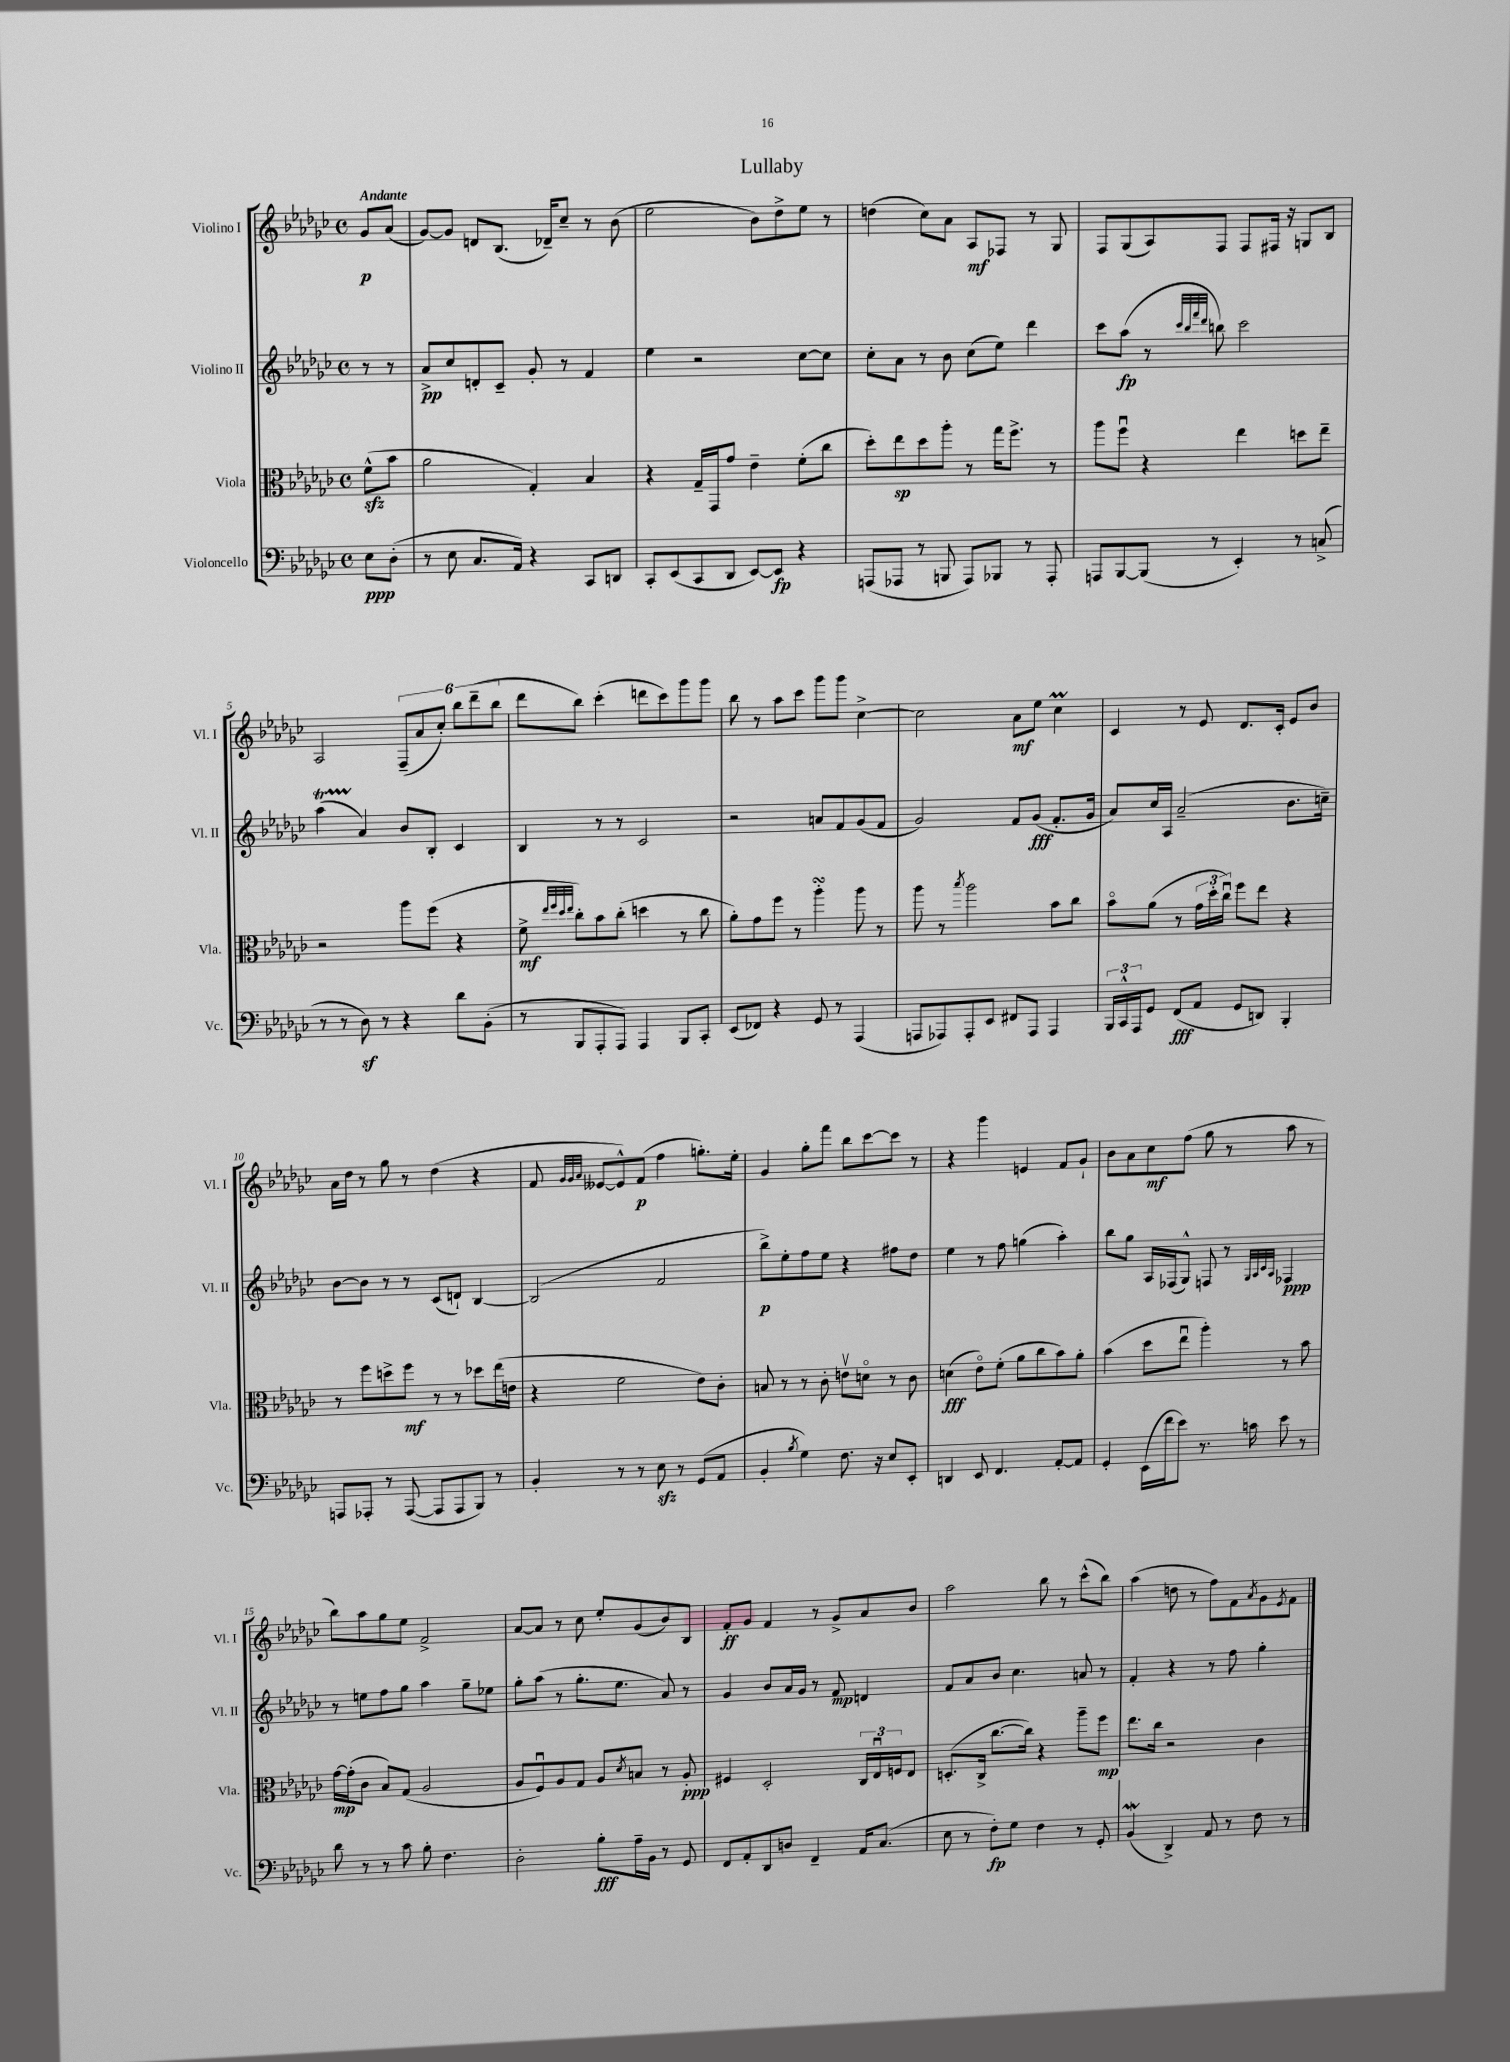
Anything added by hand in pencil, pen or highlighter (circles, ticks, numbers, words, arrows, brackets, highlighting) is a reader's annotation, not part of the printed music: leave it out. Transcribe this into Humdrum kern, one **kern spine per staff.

**kern	**kern	**kern	**kern
*staff4	*staff3	*staff2	*staff1
*clefF4	*clefC3	*clefG2	*clefG2
*k[b-e-a-d-g-c-]	*k[b-e-a-d-g-c-]	*k[b-e-a-d-g-c-]	*k[b-e-a-d-g-c-]
*M4/4	*M4/4	*M4/4	*M4/4
*met(c)	*met(c)	*met(c)	*met(c)
8E-	(8f^^	8r	8g-
(8D-'	8b-	8r	(8a-
=	=	=	=
8r	2a-	8a-^	[8g-)
8E-	.	8cc-	8g-]
8.C-	.	8d'	8d
.	.	8c-~	(8.B-
16AA-)	.	.	.
4r	4G-')	8g-'	.
.	.	.	16d-~)
.	.	8r	8cc-~
8CC-	4B-	4f	8r
8DD	.	.	(8b-
=	=	=	=
8CC-'	4r	4ee-	2ee-
(8EE-	.	.	.
8CC-	16G-~	2r	.
.	16GG-	.	.
8DD-	8g-	.	.
[8EE-)	4e-~	.	8b-)
8EE-]	.	.	8dd-^
4r	(8f'	[8cc-	8ee-
.	8cc-	8cc-]	8r
=	=	=	=
(8AAA	8dd-')	8cc-'	(4dd
8AAA-	8ee-	8a-	.
8r	8dd-	8r	8cc-)
8BBB	8aa-'	8b-	8a-
8AAA-)	8r	(8cc-	8A-
8BBB-	16gg-	8ee-)	8F-
.	8.ff^	.	.
8r	.	4ddd-	8r
8AAA-'	8r	.	8G-
=	=	=	=
8AAA	8aa-	8ccc-	8F
[8BBB-	8ffu	(8aa-	(8G-
(8BBB-]	4r	8r	8A-)
.	.	32qqccc-	.
.	.	32qqbb-	.
.	.	32qqfff	.
.	.	32qqddd-	.
8r	.	8bb)	8F
4EE-')	4ee-	2ccc-	8F
.	.	.	16F#
.	.	.	16r
8r	8dd	.	8G
(8C^	8ee-~	.	8B-
=	=	=	=
8r	2r	(4aa-	2A-
8r	.	.	.
8D-)	.	4a-)	.
8r	.	.	.
4r	8aa-	8b-	(12F~
.	.	.	12a-
.	(8ff	8B-'	.
.	.	.	12cc-')
8d-	4r	4c-	12bb-
.	.	.	(12ddd-~
(8BB-'	.	.	.
.	.	.	12bb-
=	=	=	=
8r	8f^	4B-	8ddd-
.	32qqee-	.	.
.	32qqff	.	.
.	32qqdd-	.	.
.	32qqee-	.	.
8BBB-	8cc-')	.	8bb-)
8AAA-'	8b-	8r	(4ccc-'
8AAA-)	(8cc-'	8r	.
4AAA-	4dd	2c-	8ddd
.	.	.	8ccc-)
8BBB-	8r	.	8ggg-
8CC-'	8cc-	.	8ggg-
=	=	=	=
(8EE-	8a-')	2r	8bb-
8FF-)	8g-	.	8r
4r	8ff	.	8aa-
.	8r	.	8ccc-
8GG-	4aa-'	8a	8ggg-
8r	.	8f	8ggg-
(4AAA-	8aa-	(8g-	[4cc-^
.	8r	8f	.
=	=	=	=
8AAA	8aa-	2g-)	2cc-]
8AAA-)	8r	.	.
.	8qbb-	.	.
8AAA-'	2aa-	.	.
8EE-	.	.	.
8FF#	.	8f	8a-
8AAA-	.	(8g-	8ee-
4AAA-	8b-	8.f'	4cc-
.	8cc-	.	.
.	.	16g-	.
=	=	=	=
24BBB-	8b-o	8a-)	4c-
24CC-^^	.	.	.
24AAA-	.	.	.
8GG-	(8a-	16cc-	.
.	.	16A-	.
(8FF	8r	(2a-~	8r
8AA-	24g-	.	8e-
.	24dd-'	.	.
.	24cc-u)	.	.
8GG-	8ff	.	8.d-
8DD)	8ee-	.	.
.	.	.	16c-'
4BBB-'	4r	8.b-	8e-
.	.	.	8b-
.	.	16cc~)	.
=	=	=	=
8AAA	8r	[8b-	16a-
.	.	.	16dd-
8AAA-'	8ff	8b-]	8r
8r	8dd^	8r	8gg-
([8AAA-	8ff	8r	8r
8AAA-]	8r	(8c-	(4dd-
8AAA-	8r	8d`)	.
8BBB-)	8dd-	[4B-	4r
8r	(16ee-	.	.
.	16e	.	.
=	=	=	=
4BB-'	4r	(2B-]	8f
.	.	.	32qqg-
.	.	.	32qqg-
.	.	.	32qqa-
.	.	.	[8e--
8r	2f	.	8e--^^])
8r	.	.	(8f
8E-	.	2f	4ff
8r	.	.	.
(8GG-	8e-)	.	8.gg')
8AA-	8c-'	.	.
.	.	.	16ee-'
=	=	=	=
4BB-'	8B	8bb-^)	4g-
.	8r	8ee-'	.
8qB-	.	.	.
4G-)	8r	8ff	8gg-'
.	8c-'	8ee-	8fff
8.F	8ev	4r	8bb-
.	8do	.	[8ccc-
16r	.	.	.
8E-	8r	8ff#	8ccc-]
8EE-'	8c-	8dd-	8r
=	=	=	=
4DD	(4d	4ee-	4r
8EE-	8e-o)	8r	4ggg-
4.FF	(8f'	8ff	.
.	8a-	(4gg	4e
.	8cc-	.	.
[8AA-'	8b-)	4aa-')	8f
8AA-]	8a-'	.	8g-`
=	=	=	=
4GG-'	(4b-	8bb-	8b-
.	.	8gg-	8a-
(16EE-	8dd-	16A-	8cc-
16f	.	(16F-	.
8e-)	8ee-u	8G-^^)	(8ff
8.r	4aa-')	8F	8gg-
.	.	8r	8r
16c	.	.	.
.	.	32qqG-	.
.	.	32qqA-	.
.	.	32qqc-	.
.	.	32qqA-	.
8e-	8r	4F-	8aa-
8r	8b-	.	8r
=	=	=	=
8d-	[16g-	8r	8bb-)
.	(16g-']	.	.
8r	8c-	8ee	8aa-
8r	8B-)	8ff	8gg-
8c-	(8G-	8gg-	8ee-
8B-'	2A-	4aa-	2f^
4.F	.	.	.
.	.	8gg-~	.
.	.	8ee-	.
=	=	=	=
2D-'	8A-	8gg-'	[8a-
.	8Fu)	(8aa-	8a-]
.	8A-	8r	8r
.	8G-	8.gg-'	8cc-
8B-'	8A-	.	8ee-'
.	.	8.ee-	.
.	8qd-	.	.
16A-~	8B	.	(8g-
16BB-	.	.	.
8r	8r	8a-)	8b-)
8GG-	8A-'	8r	8B-
=	=	=	=
8FF	4F#	4g-	8f'
8AA-'	.	.	8g-
8DD-	2D-'	8b-	4f
8D	.	16a-	.
.	.	16g-	.
4FF~	.	8r	8r
.	.	8f	8g-^
16AA-	24C-	4d	8a-
.	24E-u	.	.
(8.C-	.	.	.
.	24F	.	.
.	8E-	.	8b-
=	=	=	=
8E-	(8.D'	8f	2aa-
8r	.	8a-	.
.	16C-^	.	.
8F')	[8.cc-	8b-	.
8G-	.	4.cc-	.
.	16cc-])	.	.
4F	4r	.	8bb-
.	.	.	8r
8r	8aa-~	8a	(8ccc-^^
8GG-'	8ff	8r	8bb-)
=	=	=	=
(4BB-	8.ee-	4f'	(4aa-
.	16cc-	.	.
4DD-^)	2r	4r	8dd
.	.	.	8r
8AA-	.	8r	8ff)
8r	.	8ff	8f
.	.	.	8qa-
8F	4c-	4gg-'	8g-
.	.	.	8qe-
8r	.	.	8f
==	==	==	==
*-	*-	*-	*-
